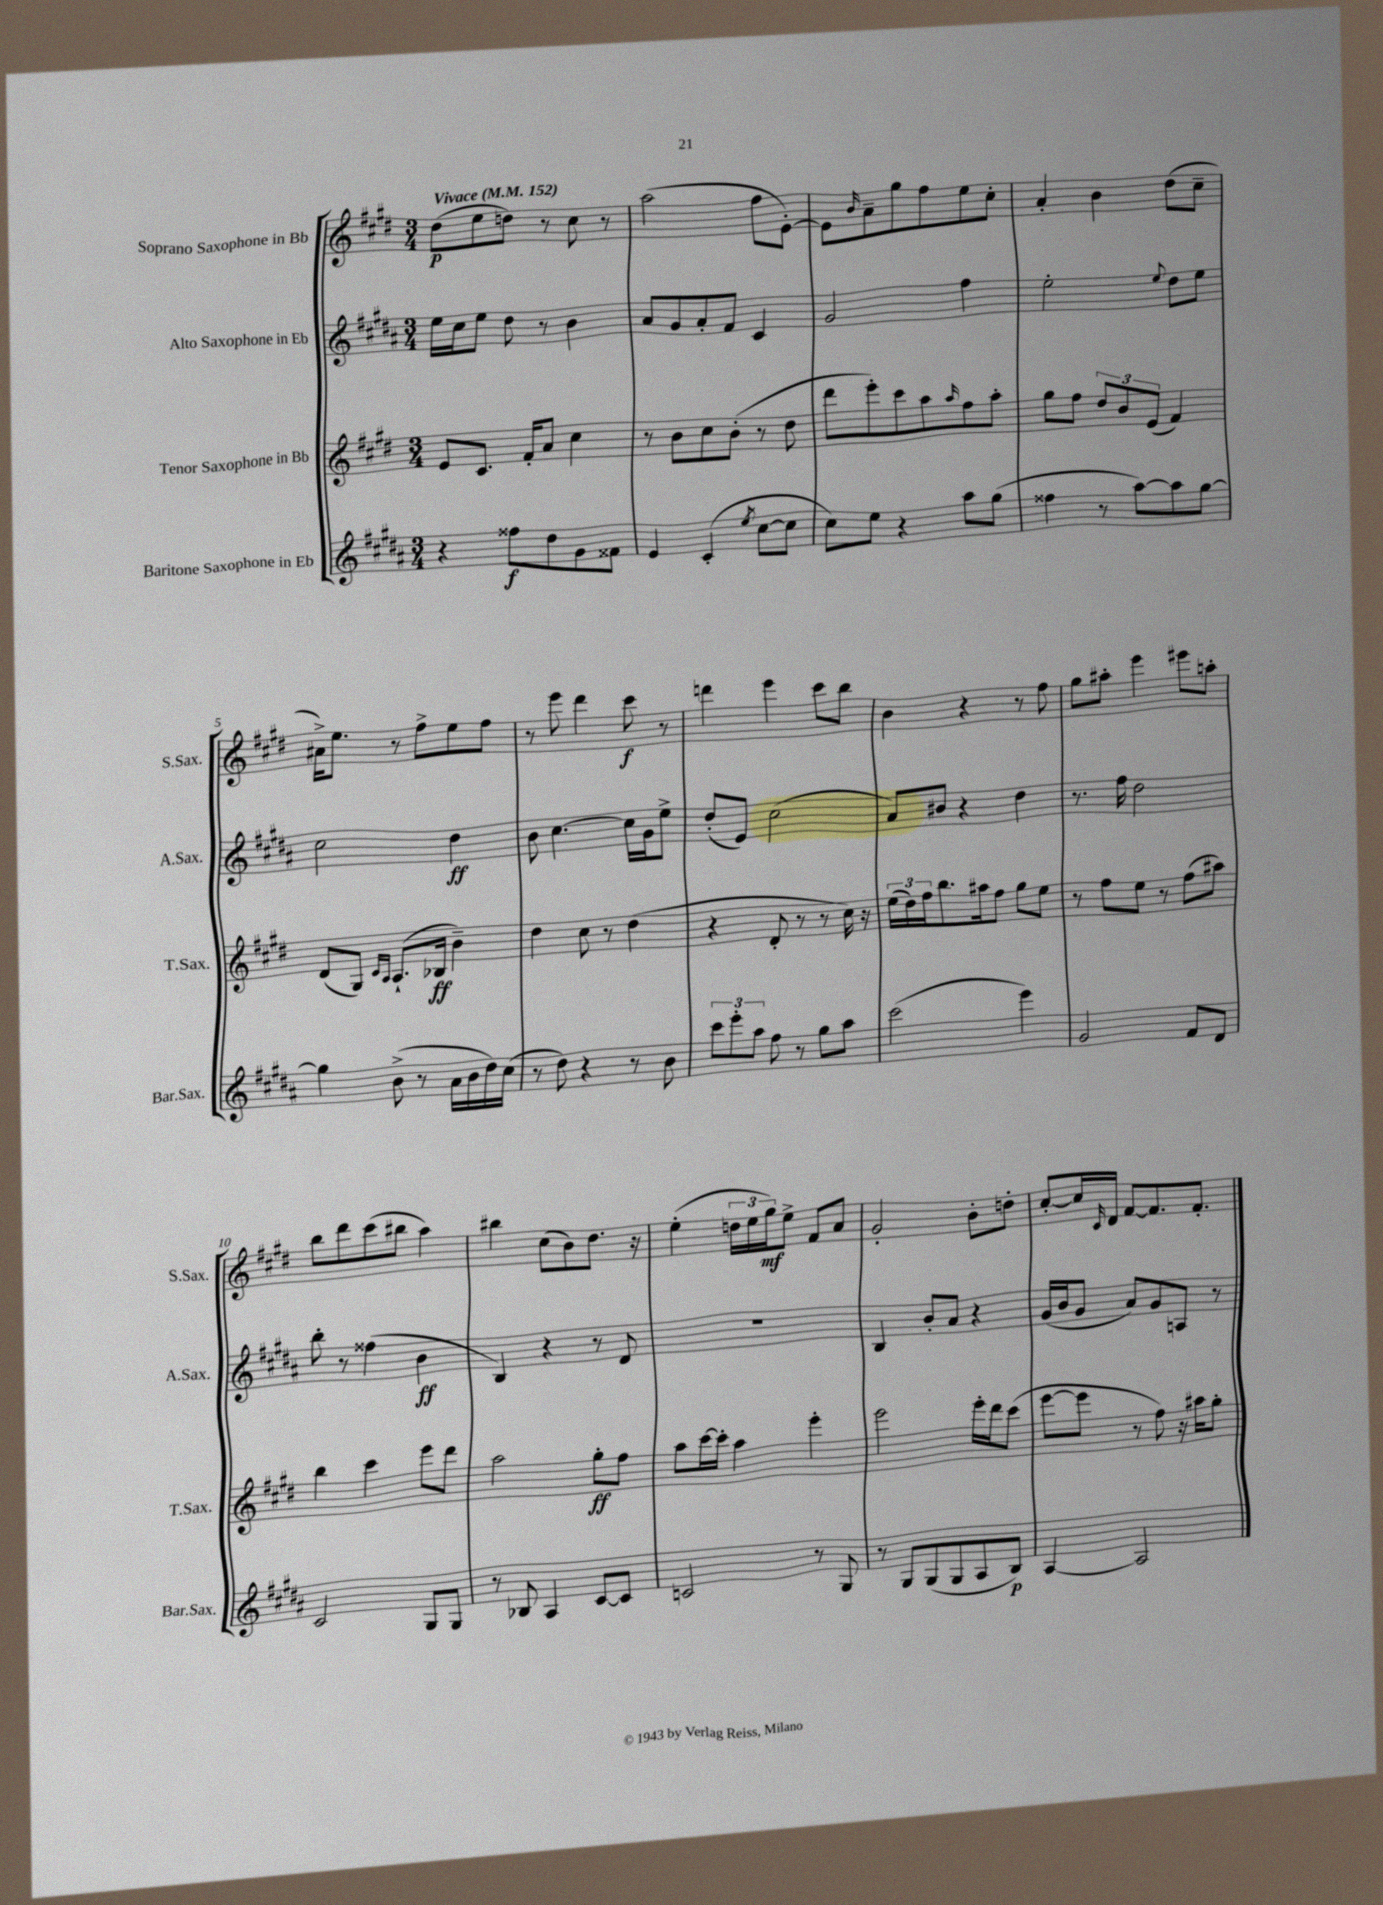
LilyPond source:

<<
\new StaffGroup <<
\new Staff = "s0" \with { instrumentName = "Soprano Saxophone in Bb" shortInstrumentName = "S.Sax." } {
    \clef treble \key e \major \numericTimeSignature \time 3/4 \tempo "Vivace" 4 = 152
    dis''8\p( e''8 d''8) r8 cis''8 r8 |
    a''2( fis''8 e'8~-.) |
    e'8 \grace { b'16 } a'8-- gis''8 fis''8 e''8 cis''8-. |
    a'4-. b'4 dis''8( cis''8-- |
    ais'16->) e''8. r8 fis''8-> e''8 fis''8 |
    r8 e'''8 dis'''4 cis'''8\f r8 |
    d'''4 e'''4 cis'''8 b''8 |
    b'4 r4 r8 fis''8 |
    gis''8 ais''8-. e'''4 eis'''8 a''8-. |
    b''8 dis'''8 cis'''8( bis''8 a''4) |
    bis''4 cis''8( b'8) dis''8. r16 |
    e''4-.( \tuplet 3/2 { d''16 e''16 gis''16\mf) } e''8-> fis'8 a'8 |
    gis'2-. b'8-. d''8-. |
    cis''8~-. cis''16 \grace { cis'16 } dis'16 fis'8~ fis'8. fis'8.-. \bar "|." |
}
\new Staff = "s1" \with { instrumentName = "Alto Saxophone in Eb" shortInstrumentName = "A.Sax." } {
    \clef treble \key b \major \numericTimeSignature \time 3/4
    e''16 cis''16 e''8 dis''8 r8 b'4 |
    ais'8 gis'8 ais'8-. fis'8 cis'4 |
    gis'2 fis''4 |
    e''2-. \appoggiatura { e''8 } dis''8 e''8 |
    cis''2 dis''4\ff |
    b'8 cis''4.~ cis''16 gis'16 e''8-> |
    dis''8-.( e'8) cis''2( |
    ais'8) bis'8 r4 dis''4 |
    r8. fis''16 dis''2 |
    b''8-. r8 fisis''4( b'4\ff |
    b4) r4 r8 dis'8 |
    R2. |
    b4 b'8-. ais'8 r4 |
    gis'16( b'16 gis'8 ais'8) gis'8 a8 r8 \bar "|." |
}
\new Staff = "s2" \with { instrumentName = "Tenor Saxophone in Bb" shortInstrumentName = "T.Sax." } {
    \clef treble \key e \major \numericTimeSignature \time 3/4
    e'8 cis'8. fis'16-. a'8 cis''4 |
    r8 b'8 cis''8 b'8-.( r8 dis''8 |
    dis'''8 e'''8-.) cis'''8 a''8 \grace { a''16 } fis''8 a''8-. |
    gis''8 fis''8 \tuplet 3/2 { dis''8 b'8 e'8( } fis'4) |
    dis'8( gis8) \grace { cis'16 a16 } a8.-!( bes16\ff b'4--) |
    dis''4 cis''8 r8 dis''4( |
    r4 dis'8-. r8 r8 cis''16) r16 |
    \tuplet 3/2 { e''16( dis''16) fis''16 } b''8. ais''16 fis''8 gis''8 e''8 |
    r8 fis''8 e''8 r8 fis''8( ais''8) |
    b''4 cis'''4 e'''8 dis'''8 |
    a''2 gis''8-.\ff fis''8 |
    a''8 cis'''16~ cis'''16-. a''4 e'''4-. |
    e'''2 e'''16-. dis'''16 cis'''8( |
    e'''8~ e'''8 r8 fis''8) r16 ais''16 gis''8-. \bar "|." |
}
\new Staff = "s3" \with { instrumentName = "Baritone Saxophone in Eb" shortInstrumentName = "Bar.Sax." } {
    \clef treble \key b \major \numericTimeSignature \time 3/4
    r4 fisis''8\f dis''8 gis'8 fisis'8 |
    e'4 cis'4-.( \acciaccatura { e''8 } cis''8~ cis''8 |
    cis''8) e''8 r4 ais''8 gis''8( |
    fisis''4 r8 ais''8~) ais''8 gis''8~ |
    gis''4 b'8->( r8 ais'16 b'16 dis''16) cis''16( |
    r8 dis''8) r4 r8 b'8 |
    \tuplet 3/2 { cis'''8 e'''8-. ais''8 } fis''8 r8 gis''8 ais''8 |
    cis'''2( e'''4) |
    gis'2 fis'8 dis'8 |
    cis'2 gis8 gis8 |
    r8 bes8 ais4 cis'8~ cis'8 |
    c'2 r8 gis8 |
    r8 gis8 gis8( gis8 ais8 b8\p) |
    ais4~ ais2 \bar "|." |
}
>>
>>
